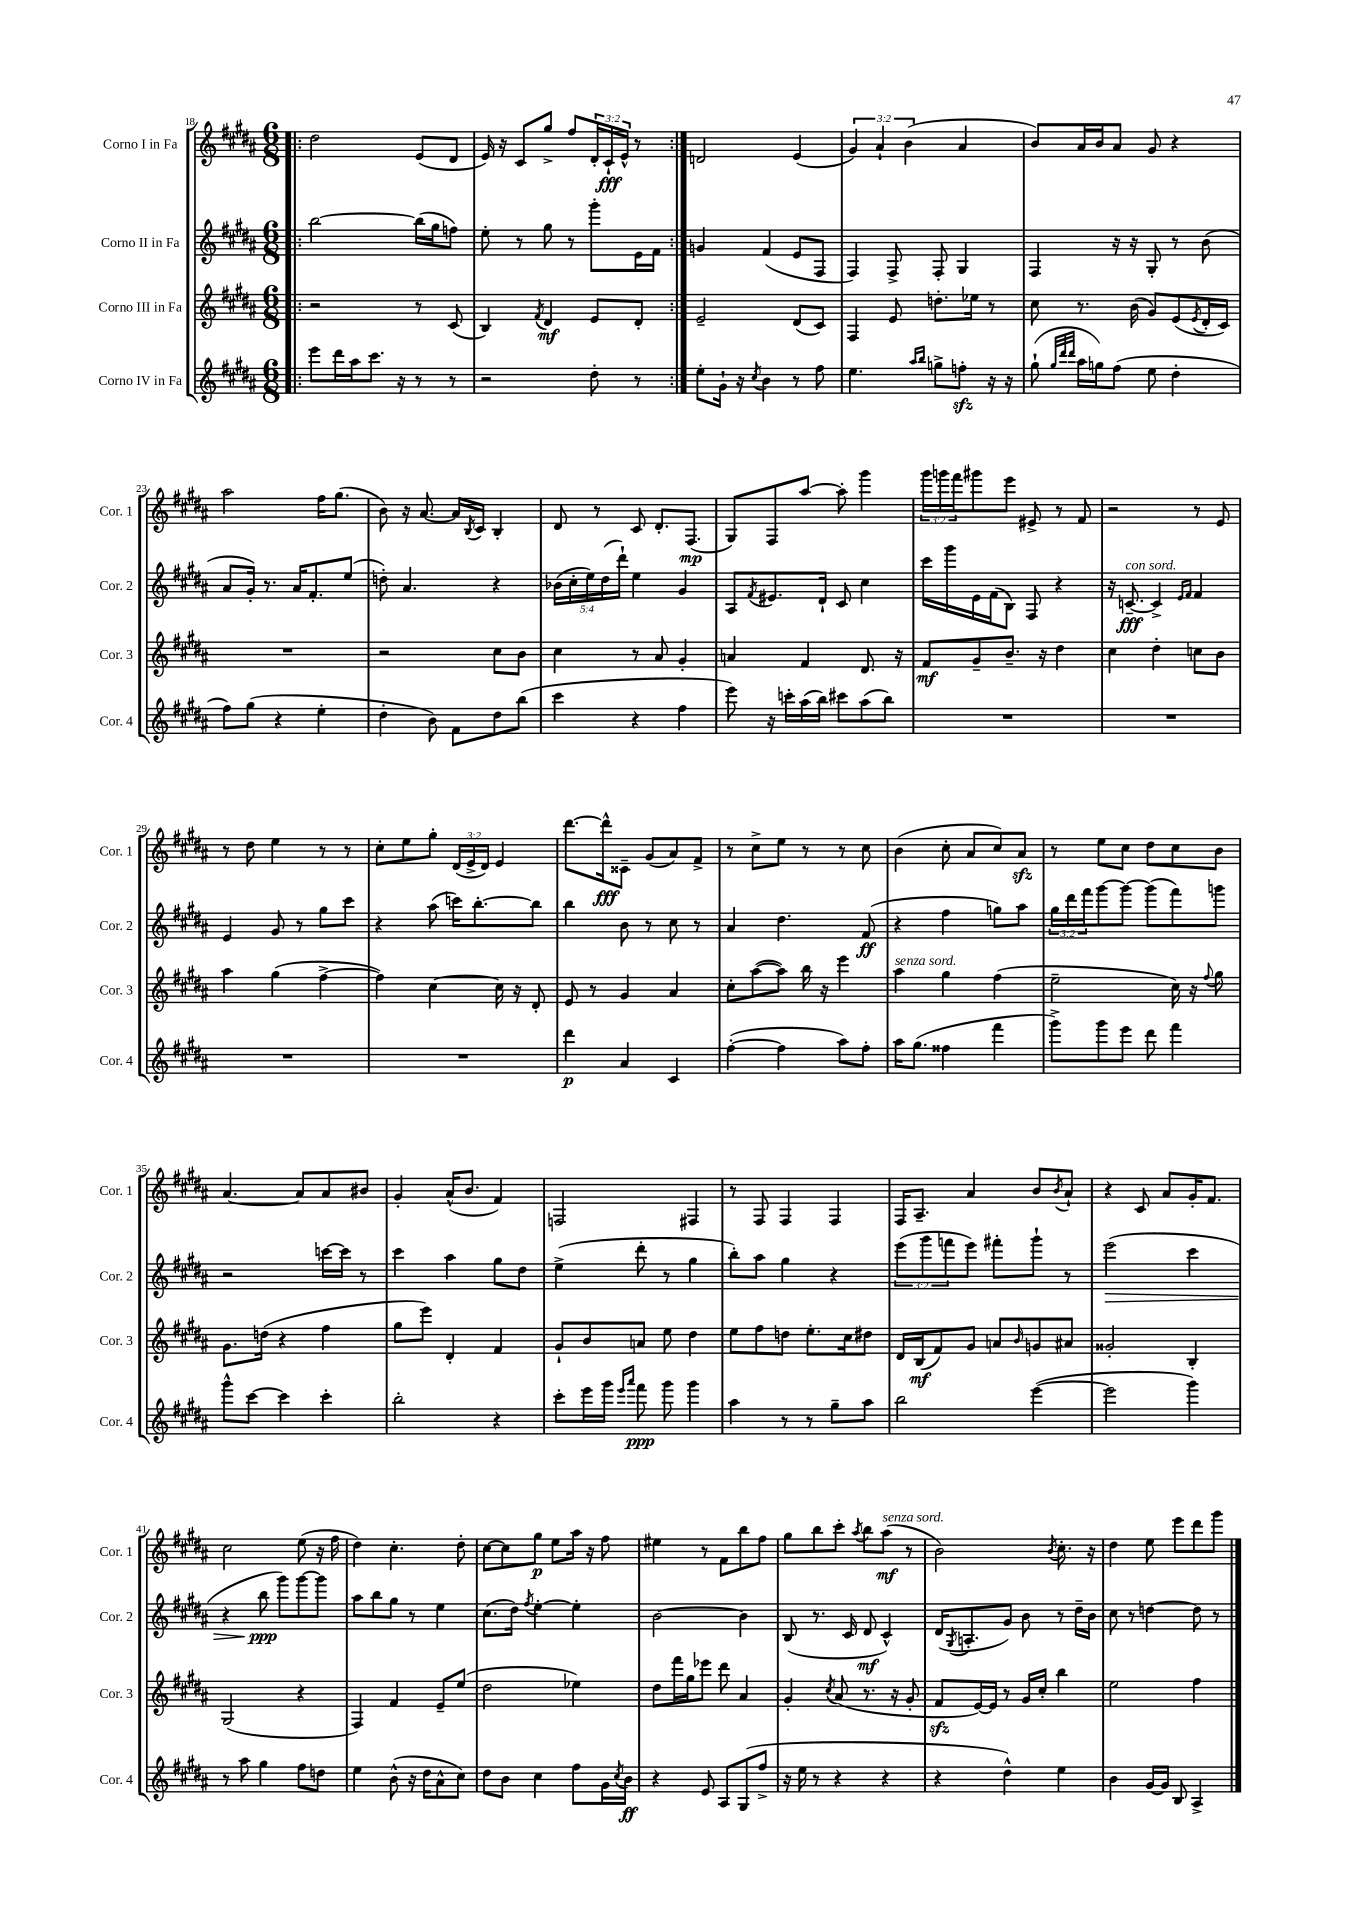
<<
\new StaffGroup <<
\new Staff = "s0" \with { instrumentName = "Corno I in Fa" shortInstrumentName = "Cor. 1" } {
    \clef treble \key b \major \numericTimeSignature \time 6/8 \override Staff.TupletNumber.text = #tuplet-number::calc-fraction-text
    \repeat volta 2 { \bar ".|:" dis''2 e'8( dis'8 |
    e'16) r16 cis'8 gis''8-> fis''8 \tuplet 3/2 { dis'16-. cis'16-!\fff e'16-^ } r8 | }
    d'2 e'4( |
    \tuplet 3/2 { gis'4) ais'4-! b'4( } ais'4 |
    b'8) ais'16 b'16 ais'8 gis'8 r4 |
    ais''2 fis''16 gis''8.( |
    b'8) r16 ais'8.~ ais'16 \acciaccatura { b8 } cis'16 b4-. |
    dis'8 r8 cis'8 dis'8.-. fis8.\mp( |
    gis8) fis8 ais''8~ ais''8-. gis'''4 |
    \tuplet 3/2 { gis'''16 g'''16 fis'''16 } gis'''8 e'''8 eis'8-> r8 fis'8 |
    r2 r8 e'8 |
    r8 dis''8 e''4 r8 r8 |
    cis''8-. e''8 gis''8-. \tuplet 3/2 { dis'16( e'16-> dis'16) } e'4 |
    dis'''8.~ dis'''16-^\fff cisis'8-- gis'8( ais'8) fis'8-> |
    r8 cis''8-> e''8 r8 r8 cis''8 |
    b'4( cis''8-. ais'8 cis''8) ais'8\sfz |
    r8 e''8 cis''8 dis''8 cis''8 b'8 |
    ais'4.~ ais'8 ais'8 bis'8 |
    gis'4-. ais'16-^( b'8. fis'4) |
    f2 fis4 |
    r8 fis8 fis4 fis4 |
    fis16 ais8.-- ais'4 b'8 \acciaccatura { b'8 } ais'8-! |
    r4 cis'8 ais'8 gis'16-. fis'8. |
    cis''2 e''8( r16 fis''16 |
    dis''4) cis''4.-. dis''8-. |
    cis''8~ cis''8 gis''8\p e''8 ais''16 r16 fis''8 |
    eis''4 r8 fis'8 b''8 fis''8 |
    gis''8 b''8 cis'''8-. \acciaccatura { ais''8 } b''8 ais''8\mf^\markup { \italic "senza sord." }( r8 |
    b'2) \acciaccatura { b'8 } cis''8.-. r16 |
    dis''4 e''8 e'''8 dis'''8 gis'''8 \bar "|." |
}
\new Staff = "s1" \with { instrumentName = "Corno II in Fa" shortInstrumentName = "Cor. 2" } {
    \clef treble \key b \major \numericTimeSignature \time 6/8 \override Staff.TupletNumber.text = #tuplet-number::calc-fraction-text
    \repeat volta 2 { \bar ".|:" b''2~ b''16( gis''16 f''8) |
    e''8-. r8 gis''8 r8 gis'''8-. e'16 fis'16 | }
    g'4 fis'4( e'8 fis8 |
    fis4) fis8-> fis8-. gis4 |
    fis4 r16 r16 gis8-. r8 b'8( |
    ais'8 gis'16-.) r8. ais'16 fis'8.-. e''8( |
    d''8-.) ais'4. r4 |
    \tuplet 5/4 { bes'16( cis''16-. e''16) dis''16( dis'''16-!) } e''4 gis'4 |
    ais8 \acciaccatura { fis'8 } eis'8. dis'16-! cis'8 cis''4 |
    cis'''16 gis'''16 e'16 fis'16( b8) fis8 r4 |
    r16 c'8.~--\fff^\markup { \italic "con sord." } c'4-> \grace { e'16 fis'16 } fis'4 |
    e'4 gis'8 r8 gis''8 cis'''8 |
    r4 ais''8( c'''16) b''8.~-. b''8 |
    b''4 b'8 r8 cis''8 r8 |
    ais'4 dis''4. fis'8\ff( |
    r4 fis''4 g''8) ais''8 |
    \tuplet 3/2 { gis''16 dis'''16 fis'''16 } gis'''8~ gis'''8~ gis'''8( fis'''8) g'''8 |
    r2 c'''16~ c'''16 r8 |
    cis'''4 ais''4 gis''8 dis''8 |
    e''4->( dis'''8-. r8 gis''4 |
    b''8-.) ais''8 gis''4 r4 |
    \tuplet 3/2 { e'''8( gis'''8 f'''8 } e'''8) fis'''8-. gis'''8-! r8 |
    e'''2\>( cis'''4 |
    r4 b''8\ppp\! gis'''8) gis'''8~ gis'''8 |
    ais''8 b''8 gis''8 r8 e''4 |
    cis''8.( dis''16) \acciaccatura { fis''8 } e''4~-. e''4-. |
    b'2~ b'4 |
    b8( r8. cis'16 dis'8\mf cis'4-^) |
    dis'16( \acciaccatura { gis8 } a8.-. gis'8) b'8 r8 dis''16-- b'16 |
    cis''8 r8 d''4~ d''8 r8 \bar "|." |
}
\new Staff = "s2" \with { instrumentName = "Corno III in Fa" shortInstrumentName = "Cor. 3" } {
    \clef treble \key b \major \numericTimeSignature \time 6/8
    \repeat volta 2 { \bar ".|:" r2 r8 cis'8( |
    b4) \acciaccatura { fis'8 } dis'4\mf e'8 dis'8-. | }
    e'2-- dis'8( cis'8) |
    fis4 e'8 d''8.-. ees''16 r8 |
    cis''8 r8. b'16( gis'8) e'8( \acciaccatura { e'8 } dis'16-. cis'16) |
    R2. |
    r2 cis''8 b'8 |
    cis''4 r8 ais'8 gis'4-. |
    a'4 fis'4 dis'8. r16 |
    fis'8\mf gis'8-- b'8.-- r16 dis''4 |
    cis''4 dis''4-. c''8 b'8 |
    ais''4 gis''4( fis''4~-> |
    fis''4) cis''4~ cis''16 r16 dis'8-. |
    e'8 r8 gis'4 ais'4 |
    cis''8-. ais''8~( ais''8) b''16 r16 e'''4 |
    ais''4^\markup { \italic "senza sord." } gis''4 fis''4( |
    e''2-- cis''16) r16 \appoggiatura { fis''8 } gis''8 |
    gis'8. d''16( r4 fis''4 |
    gis''8 e'''8) dis'4-. fis'4 |
    gis'8-! b'8 a'8 e''8 dis''4 |
    e''8 fis''8 d''8 e''8.-. cis''16 dis''8 |
    dis'16 b16\mf( fis'8) gis'8 a'8 \grace { b'16 } g'8 ais'8 |
    gisis'2-. b4-. |
    gis2( r4 |
    fis4) fis'4 e'8-- e''8( |
    dis''2 ees''4) |
    dis''8 fis'''16 gis''16 ees'''8 dis'''8 ais'4 |
    gis'4-. \acciaccatura { cis''8 } ais'8( r8. r16 gis'8-. |
    fis'8\sfz e'16~) e'16 r8 gis'16 cis''16-. b''4 |
    e''2 fis''4 \bar "|." |
}
\new Staff = "s3" \with { instrumentName = "Corno IV in Fa" shortInstrumentName = "Cor. 4" } {
    \clef treble \key b \major \numericTimeSignature \time 6/8
    \repeat volta 2 { \bar ".|:" e'''8 dis'''16 ais''16 cis'''8. r16 r8 r8 |
    r2 dis''8-. r8 | }
    e''8-. gis'16-! r16 \acciaccatura { cis''8 } b'4 r8 fis''8 |
    e''4. \grace { ais''16 b''16 } g''8-> f''8-.\sfz r16 r16 |
    gis''8-!( \grace { gis''32 dis'''32 dis'''32 } ais''16 g''16) fis''8( e''8 dis''4-. |
    fis''8) gis''8( r4 e''4-. |
    dis''4-. b'8) fis'8 dis''8 b''8( |
    cis'''4 r4 fis''4 |
    e'''8) r16 c'''16-. ais''16( b''16) cis'''8 ais''8( b''8) |
    R2. |
    R2. |
    R2. |
    R2. |
    dis'''4\p ais'4 cis'4 |
    fis''4~-.( fis''4 ais''8) fis''8-. |
    ais''16 gis''8.( fisis''4 fis'''4 |
    gis'''8->) gis'''8 e'''8 dis'''8 fis'''4 |
    gis'''8-^ cis'''8~ cis'''4 cis'''4-. |
    b''2-. r4 |
    cis'''8-. e'''16 gis'''16 \grace { e'''16 ais'''16 } fis'''8\ppp gis'''8 gis'''4 |
    ais''4 r8 r8 gis''8-- ais''8 |
    b''2 e'''4~( |
    e'''2 gis'''4) |
    r8 ais''8 gis''4 fis''8 d''8 |
    e''4 b'8-^( r16 dis''16 ais'8-^ cis''8) |
    dis''8 b'8 cis''4 fis''8 gis'16 \acciaccatura { cis''8 } b'16\ff |
    r4 e'8 ais8 gis8( fis''8-> |
    r16 e''16 r8 r4 r4 |
    r4 dis''4-^) e''4 |
    b'4 gis'16~ gis'16 b8 ais4-> \bar "|." |
}
>>
>>
\layout { \context { \Score currentBarNumber = #18 } }
